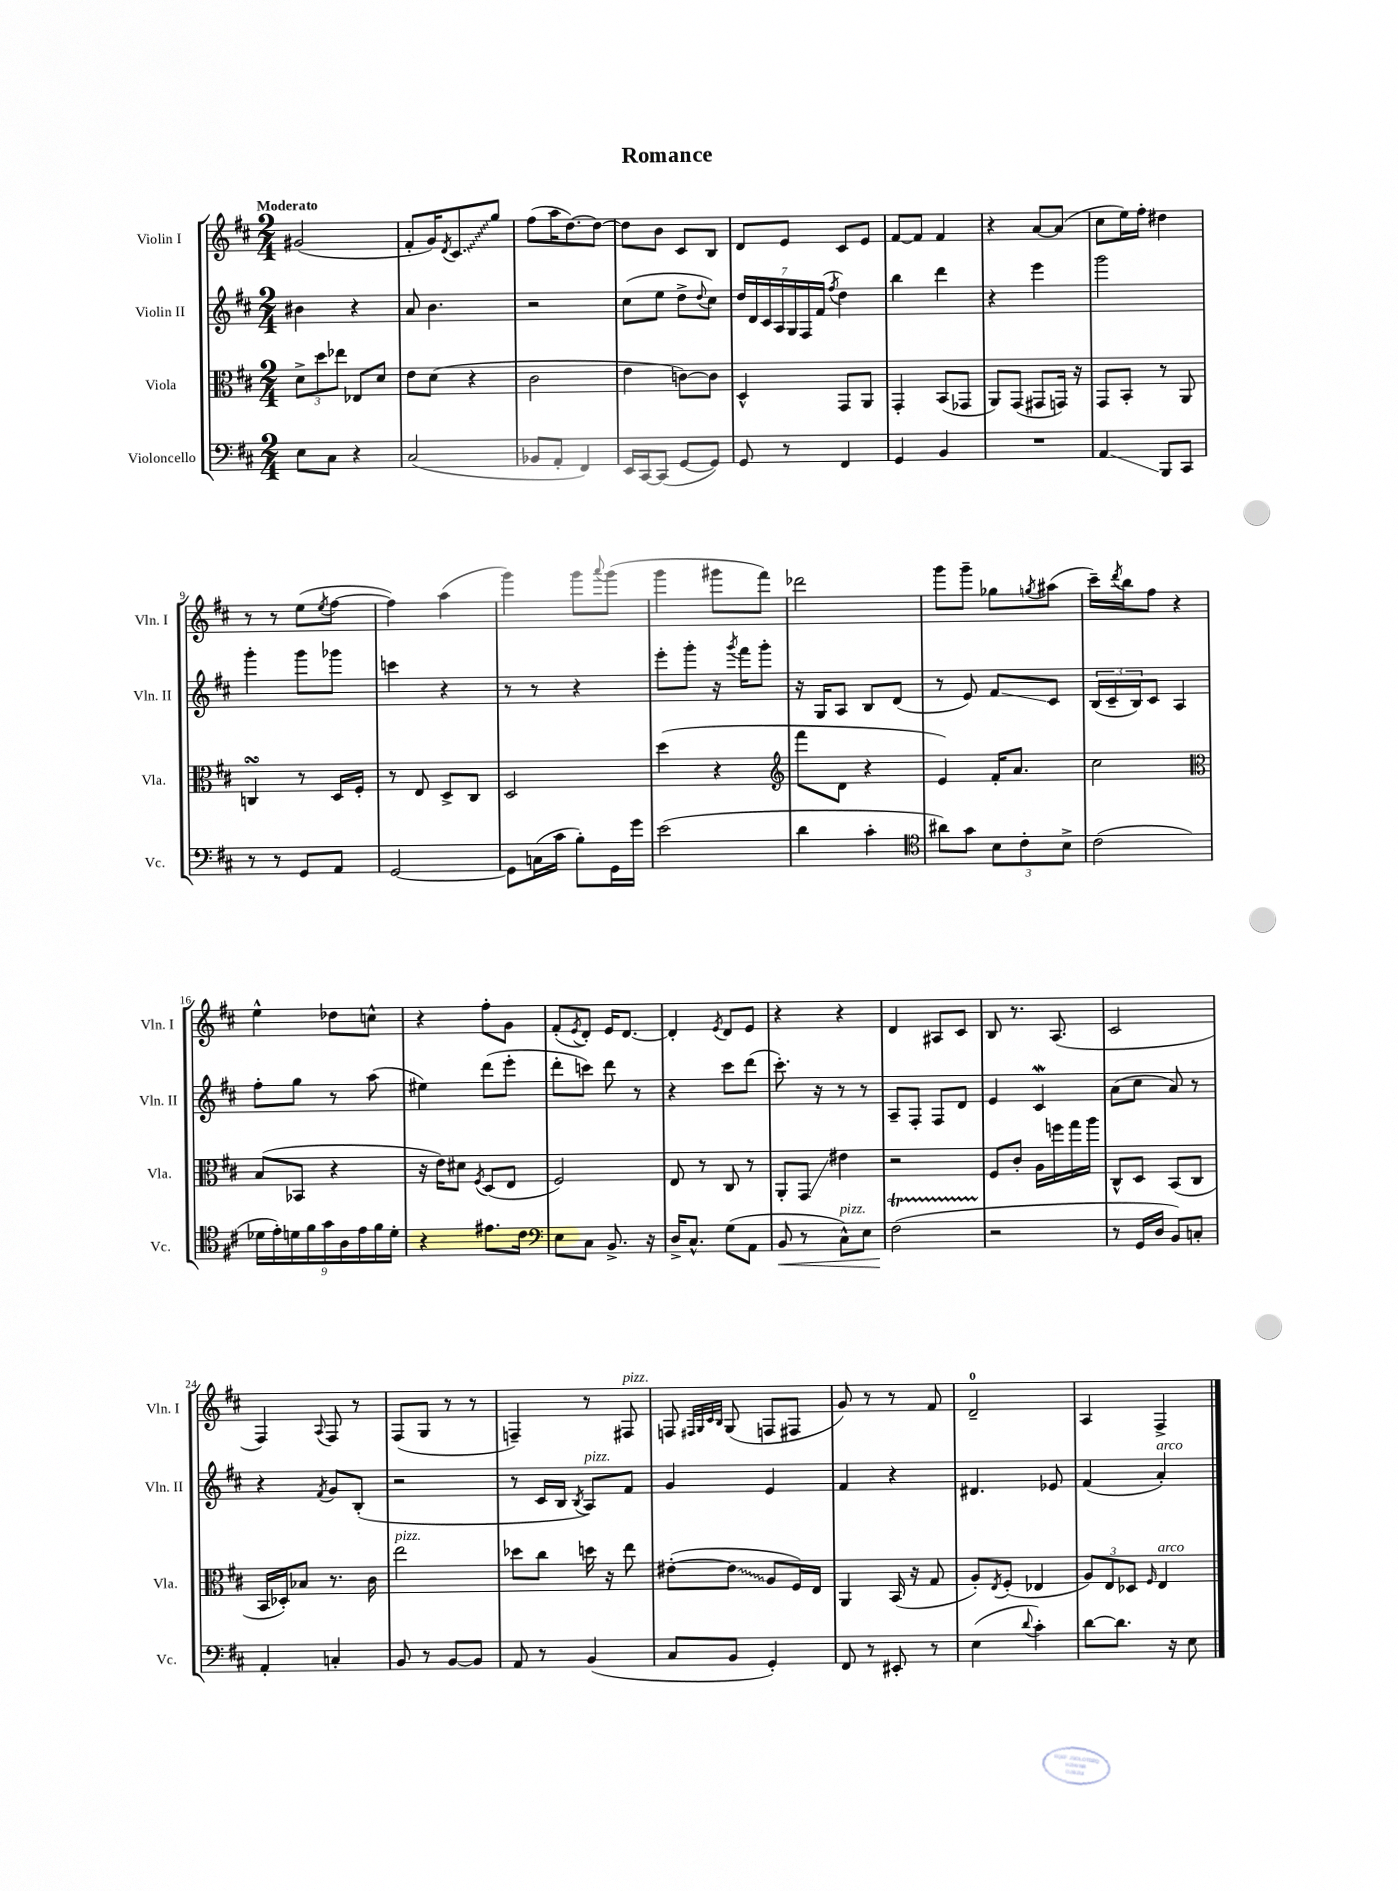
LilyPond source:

\header { title = "Romance" }
<<
\new StaffGroup <<
\new Staff = "s0" \with { instrumentName = "Violin I" shortInstrumentName = "Vln. I" } {
    \clef treble \key d \major \numericTimeSignature \time 2/4 \tempo "Moderato"
    gis'2( |
    fis'8-. g'16) \acciaccatura { d'8 } \once \override Glissando.style = #'zigzag cis'8.\glissando g''8 |
    fis''8( a''16 d''8.~) d''8~ |
    d''8 b'8 cis'8 b8 |
    d'8 e'8 cis'8 e'8 |
    fis'8~ fis'8 fis'4 |
    r4 a'8~ a'8( |
    cis''8 e''16) fis''16-. dis''4 |
    r8 r8 e''8( \acciaccatura { e''8 } fis''8~ |
    fis''4) a''4( |
    g'''4) g'''8 \appoggiatura { a'''8 } g'''8( |
    g'''4 gis'''8 fis'''8) |
    des'''2 |
    g'''8 g'''8-- ges''8 \acciaccatura { g''8 } ais''8( |
    cis'''16--) \acciaccatura { d'''8 } b''16 fis''8 r4 |
    e''4-^ des''8 c''8-^ |
    r4 fis''8-. g'8 |
    fis'8-.( \acciaccatura { e'8 } d'8-.) e'16 d'8.~ |
    d'4-. \acciaccatura { e'8 } d'8 e'8 |
    r4 r4 |
    d'4 ais8 cis'8 |
    b8 r8. a8.( |
    cis'2 |
    fis4) \appoggiatura { a8 } fis8 r8 |
    fis8( g8 r8 r8 |
    f4--) r8 fis8^\markup { \italic "pizz." } |
    f8 \grace { fis32 g32 cis'32 b32 } g8( f8 fis8 |
    g'8) r8 r8 fis'8 |
    d'2-0-- |
    a4 fis4-> \bar "|." |
}
\new Staff = "s1" \with { instrumentName = "Violin II" shortInstrumentName = "Vln. II" } {
    \clef treble \key d \major \numericTimeSignature \time 2/4
    bis'4 r4 |
    a'8 b'4. |
    r2 |
    cis''8( e''8 d''8-> \appoggiatura { d''8 } cis''8) |
    \tuplet 7/4 { d''16 d'16 cis'16 a16 g16 fis16 fis'16( } \acciaccatura { fis''8 } d''4) |
    b''4 d'''4 |
    r4 e'''4 |
    g'''2 |
    g'''4-. g'''8 ges'''8 |
    c'''4 r4 |
    r8 r8 r4 |
    e'''8-. g'''8-. r16 \acciaccatura { g'''8 } fis'''16 g'''8-. |
    r16 g16 a8 b8 d'8( |
    r8 e'8) fis'8\glissando cis'8 |
    \tuplet 3/2 { b16( cis'16-- b16) } cis'8 a4 |
    fis''8-. g''8 r8 a''8( |
    eis''4) d'''8( e'''8-. |
    d'''8-. c'''8) d'''8 r8 |
    r4 cis'''8 d'''8( |
    cis'''8.-.) r16 r8 r8 |
    a8-- fis8-. fis8 d'8 |
    e'4 cis'4\mordent |
    a'8( cis''8 a'8) r8 |
    r4 \acciaccatura { fis'8 } g'8 b8-.( |
    r2 |
    r8 cis'16 b16 \acciaccatura { b8 } a8^\markup { \italic "pizz." }) fis'8 |
    g'4 e'4 |
    fis'4 r4 |
    dis'4. ees'8 |
    fis'4( a'4-.^\markup { \italic "arco" }) \bar "|." |
}
\new Staff = "s2" \with { instrumentName = "Viola" shortInstrumentName = "Vla." } {
    \clef alto \key d \major \numericTimeSignature \time 2/4
    \tuplet 3/2 { d'8-> d''8 ees''8 } ees8 d'8 |
    e'8 d'8( r4 |
    cis'2 |
    e'4 c'8~) c'8 |
    d4-^ g,8 a,8 |
    g,4-. b,8( ges,8 |
    a,8) g,8( gis,8 g,16) r16 |
    g,8 b,8-. r8 a,8 |
    c4\turn r8 d16 fis16-. |
    r8 e8 d8-> cis8 |
    d2 |
    d''4( r4 |
    \clef treble fis'''8 d'8 r4 |
    e'4) fis'16-. a'8. |
    cis''2 |
    \clef alto b8( bes,8 r4 |
    r16 e'16) dis'8 \acciaccatura { fis8 } d8( e8 |
    fis2) |
    e8 r8 cis8 r8 |
    a,8-. g,8\glissando eis'4 |
    r2 |
    fis8 cis'8-. a16 f''16 g''16 a''16 |
    cis8-^ d8 b,8( cis8 |
    b,16 des16-.) bes8 r8. cis'16 |
    e''2^\markup { \italic "pizz." } |
    des''8 cis''8 d''16 r16 e''8 |
    eis'8~-.( \once \override Glissando.style = #'zigzag eis'8\glissando a8 fis16) e16 |
    a,4 b,16( r16 g8 |
    a8-.) \acciaccatura { e8 } fis8-.( ees4 |
    \tuplet 3/2 { a8) e8 des8 } \grace { fis16 } e4^\markup { \italic "arco" } \bar "|." |
}
\new Staff = "s3" \with { instrumentName = "Violoncello" shortInstrumentName = "Vc." } {
    \clef bass \key d \major \numericTimeSignature \time 2/4
    e8 cis8 r4 |
    cis2( |
    bes,8 a,8-. fis,4) |
    e,16 cis,16~ cis,8( g,8~ g,8) |
    g,8 r8 fis,4 |
    g,4 b,4 |
    R2 |
    a,4\glissando b,,8 cis,8 |
    r8 r8 g,8 a,8 |
    g,2~ |
    g,8 c16( cis'16 b8-.) g,16 g'16 |
    e'2( |
    d'4 cis'4-. |
    \clef tenor ais'8) g'8 \tuplet 3/2 { b8 cis'8-. b8-> } |
    cis'2( |
    \tuplet 9/8 { des'16 e'16-.) d'16 fis'16 g'16 a16 e'16 fis'16 d'16-. } |
    r4 eis'8. cis'16 |
    \clef bass e8 cis8 b,8.-> r16 |
    d16-> cis8.-^ g8( a,8 |
    b,8\< r8 cis8-^^\markup { \italic "pizz." }) e8 |
    fis2\startTrillSpan\!( |
    r2\stopTrillSpan |
    r8 g,16 d16 b,8) c8-. |
    a,4-. c4-. |
    b,8 r8 b,8~ b,8 |
    a,8 r8 b,4( |
    cis8 b,8 g,4-.) |
    fis,8 r8 eis,8-. r8 |
    e4( \appoggiatura { d'8 } cis'4-.) |
    d'8~ d'8. r16 e8 \bar "|." |
}
>>
>>
